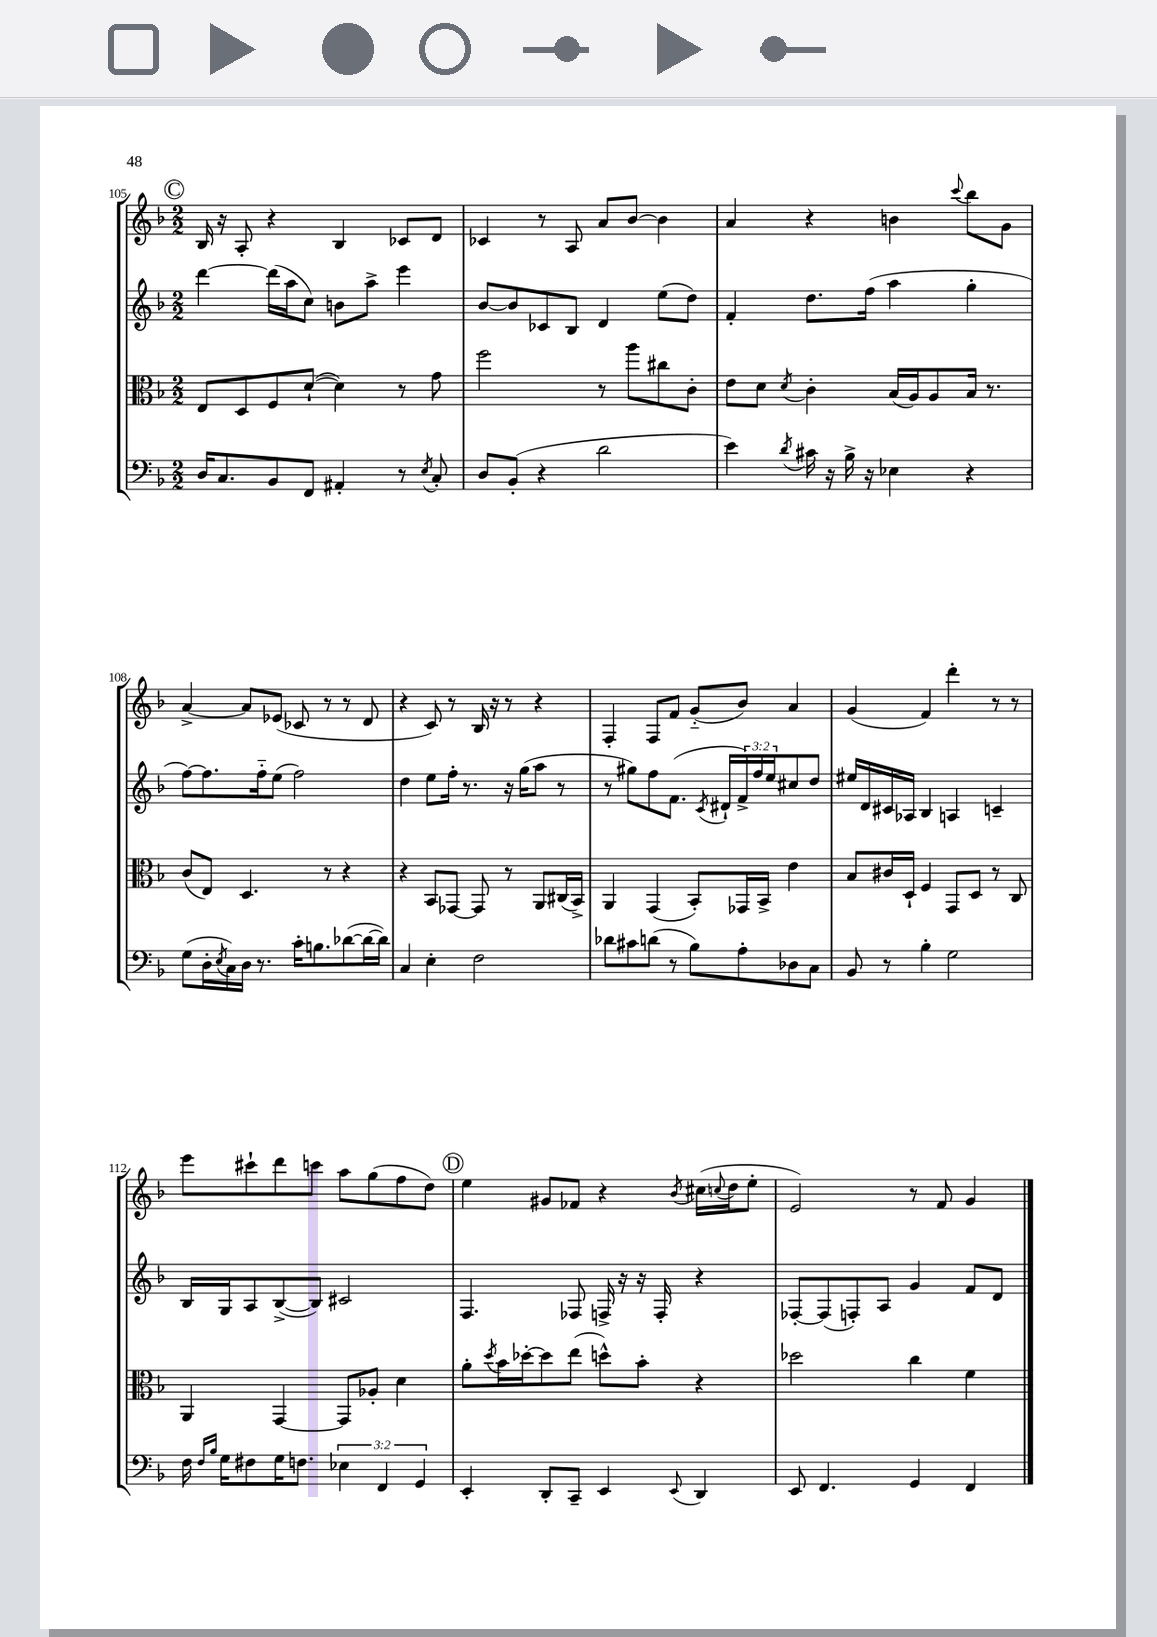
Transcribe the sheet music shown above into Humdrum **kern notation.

**kern	**kern	**kern	**kern
*staff4	*staff3	*staff2	*staff1
*clefF4	*clefC3	*clefG2	*clefG2
*k[b-]	*k[b-]	*k[b-]	*k[b-]
*M2/2	*M2/2	*M2/2	*M2/2
16D	8E	[4ddd	16B-
8.C	.	.	16r
.	8D	.	8A'
8BB-	8F	(16ddd]	4r
.	.	16aa	.
8FF	([8d`	8cc)	.
4AA#'	4d])	8b	4B-
.	.	8aa^	.
8r	8r	4eee	8c-
8qE	.	.	.
8C'	8g	.	8d
=	=	=	=
8D	2ff	[8b-	4c-
(8BB-'	.	8b-]	.
4r	.	8c-	8r
.	.	8B-	8A
2d	8r	4d	8a
.	8aa	.	[8b-
.	8cc#	(8ee	4b-]
.	8c'	8dd)	.
=	=	=	=
4e)	8e	4f'	4a
.	8d	.	.
8qd	8qd	.	.
16c#	4c'	8.dd	4r
16r	.	.	.
16B-^	.	.	.
16r	.	(16ff	.
4E-	(16B-	4aa	4b
.	16A)	.	.
.	8A	.	.
.	.	.	8qqccc
4r	16B-	4gg'	8bb-
.	8.r	.	.
.	.	.	8g
=	=	=	=
(8G	(8c	[8ff)	[4a^
16D'	8E)	8.ff]	.
8qE	.	.	.
16C)	.	.	.
16D	4.D	.	8a]
8.r	.	16ff'~	.
.	.	(8ee	(8e-
16c'	.	2ff)	8c-
8.B	.	.	.
.	8r	.	8r
([8d-	4r	.	8r
16d-_	.	.	8d
16d-])	.	.	.
=	=	=	=
4C	4r	4dd	4r
4E'	8BB-	8ee	8c)
.	[8GG-	16ff'	8r
.	.	8.r	.
2F	8GG-]	.	16B-
.	.	.	16r
.	8r	16r	8r
.	.	(16gg	.
.	8AA	8aa	4r
.	(16C#	8r	.
.	16BB-^)	.	.
=	=	=	=
8d-	4AA	8r	4F'
8c#	.	8gg#)	.
(8d	(4GG	8ff	8F
8r	.	(8.f	8f
8B-)	8BB-')	.	(8g'~
.	.	8qc	.
.	.	16d#`	.
8A'	16GG-	24f^)	8b-)
.	.	24ff	.
.	16BB-^	.	.
.	.	24ee	.
8D-	4e	8cc#	4a
8C	.	8dd	.
=	=	=	=
8BB-	8B-	16ee#	(4g
.	.	16d	.
8r	16c#	16c#	.
.	16D`	16A-	.
4B-'	4F	4B-	4f)
2G	8GG	4A	4ddd'
.	8D	.	.
.	8r	4c~	8r
.	8C	.	8r
=	=	=	=
16F	4AA	16B-	8eee
16qqF	.	.	.
16qqB-	.	.	.
16G	.	16G	.
8F#	.	8A	8ccc#`
16G	[4GG	([8B-^	8ddd
8.F	.	.	.
.	.	8B-])	8ccc
6E-	8GG]	2c#	8aa
.	8A-'	.	(8gg
6FF	.	.	.
.	4d	.	8ff
6GG	.	.	.
.	.	.	8dd)
=	=	=	=
4EE'	8a'	4.F	4ee
.	8qdd	.	.
.	16b-	.	.
.	[16dd-'	.	.
8DD'	8dd-]	.	8g#
8CC~	(8ee	8F-	8f-
4EE	8dd^^)	16F^	4r
.	.	16r	.
.	8b-'	16r	.
.	.	16F'	.
8qqEE	.	.	8qb-
4DD	4r	4r	(16cc#
.	.	.	8qqcc
.	.	.	16dd
.	.	.	8ee'
=	=	=	=
8EE	2dd-	[8F-'	2e)
4.FF	.	(8F-]	.
.	.	8F')	.
.	.	8A	.
4GG	4cc	4g	8r
.	.	.	8f
4FF	4f	8f	4g
.	.	8d	.
==	==	==	==
*-	*-	*-	*-
